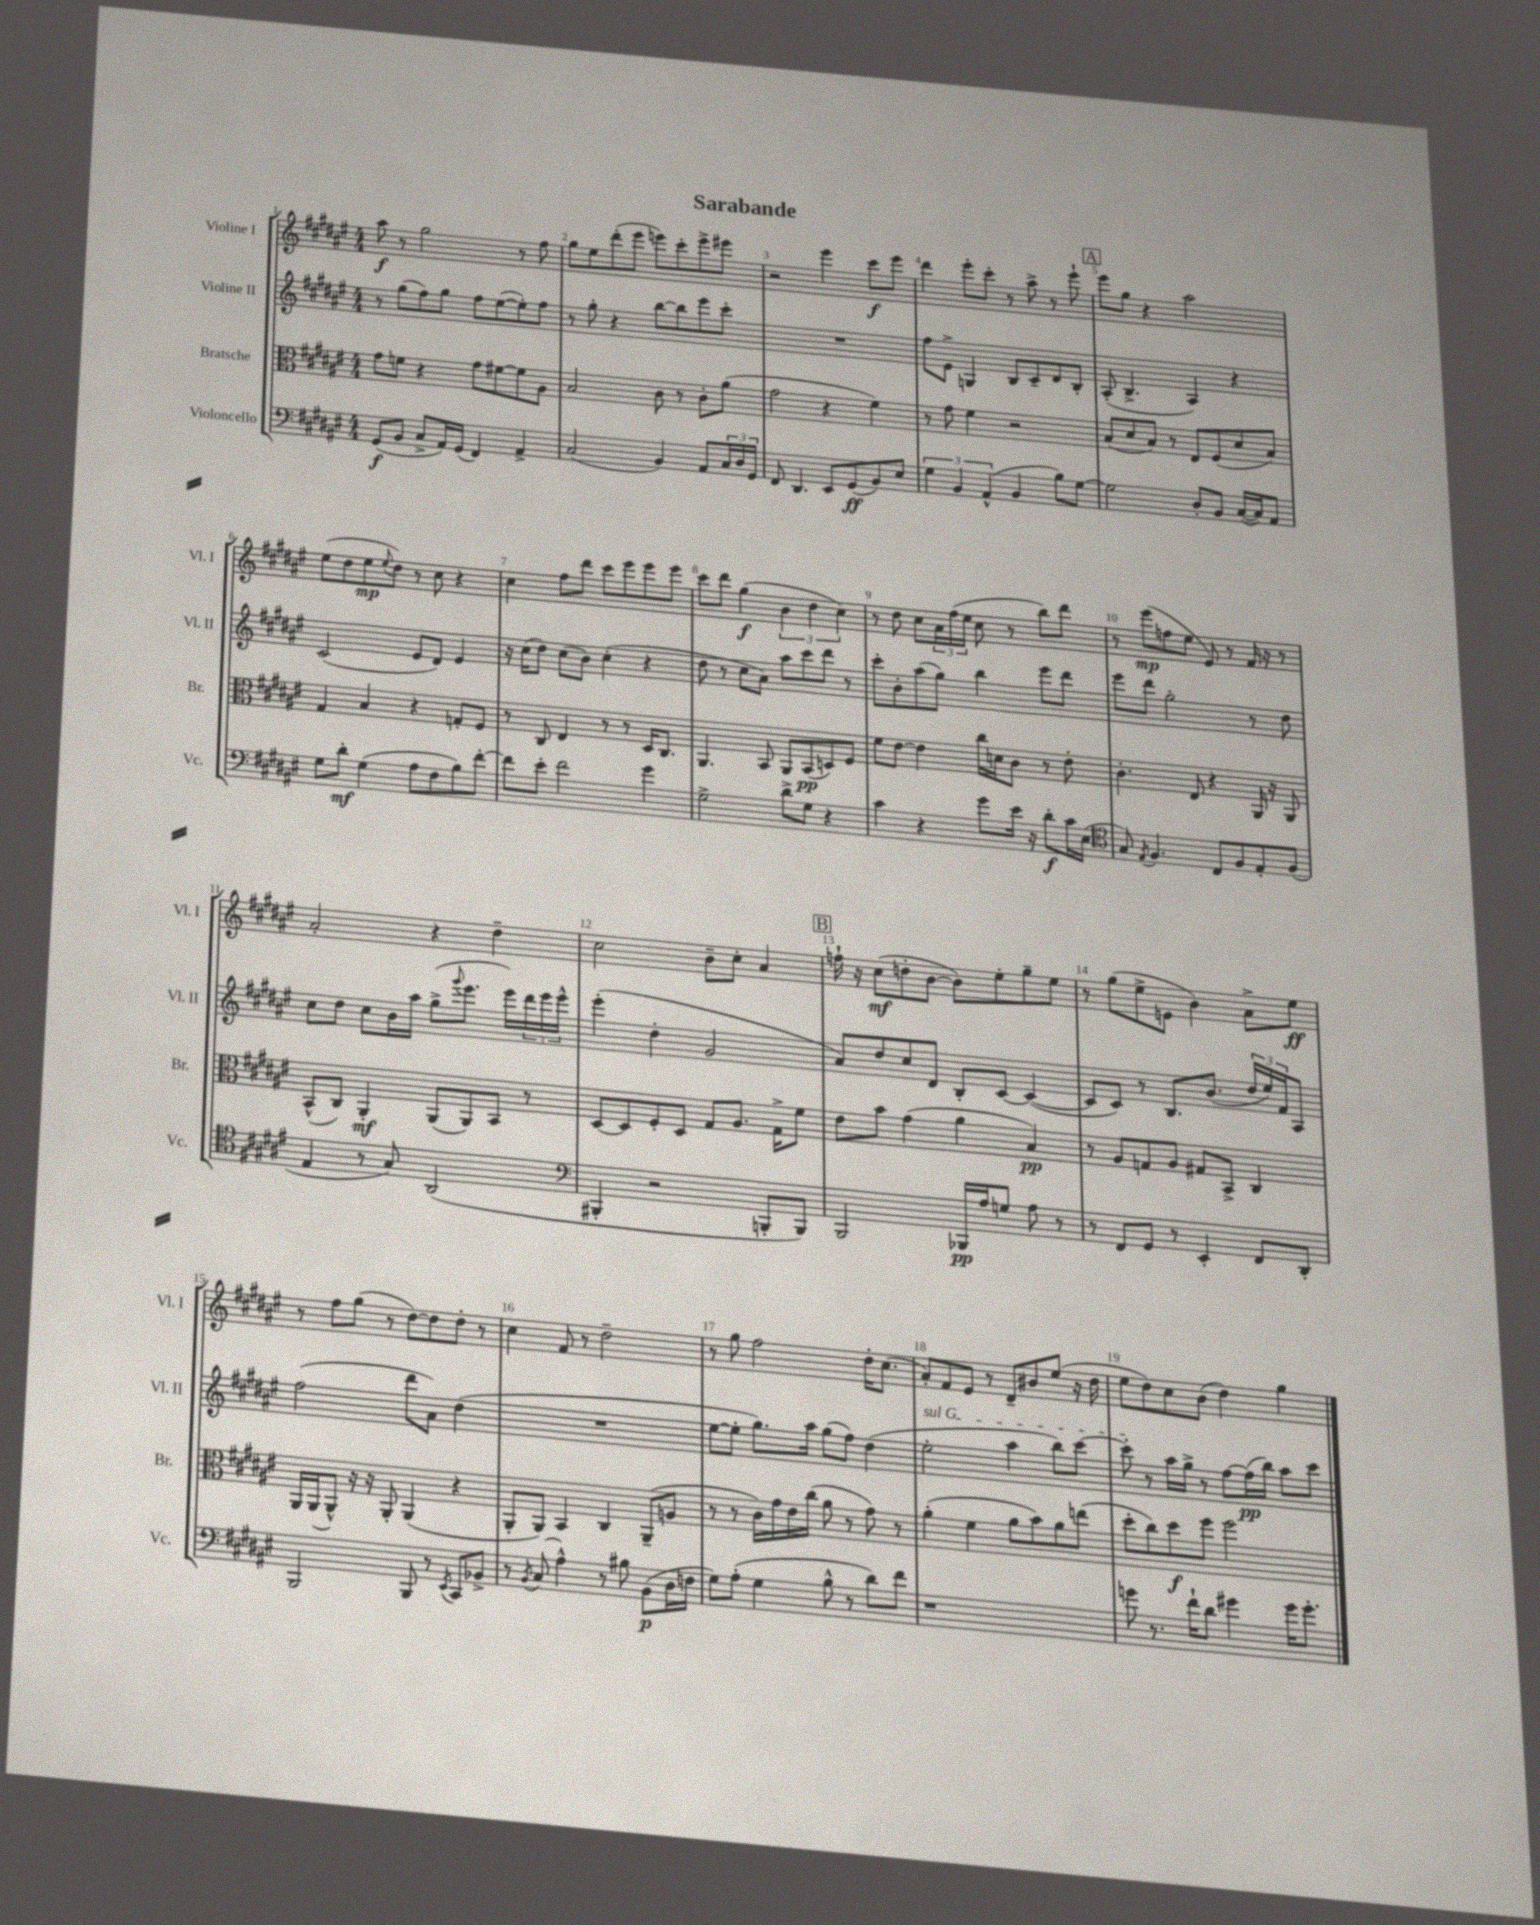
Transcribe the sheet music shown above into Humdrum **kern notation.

**kern	**kern	**kern	**kern
*staff4	*staff3	*staff2	*staff1
*clefF4	*clefC3	*clefG2	*clefG2
*k[f#c#g#d#a#e#]	*k[f#c#g#d#a#e#]	*k[f#c#g#d#a#e#]	*k[f#c#g#d#a#e#]
*M4/4	*M4/4	*M4/4	*M4/4
(8GG#	8g#	8r	8aa#
8BB	8f	(8gg#	8r
8C#^	4r	8ff#)	2gg#
16AA#)	.	8gg#	.
(16GG#	.	.	.
4FF#)	8g#	8ff#	.
.	[8f#	([8ee#	.
4AA#^	8f#]	8ee#'])	8r
.	8A#	8ff#	8ff#
=	=	=	=
(2C#	2B	8r	8gg#
.	.	8gg#'	8ee#
.	.	4r	(8ddd#'
.	.	.	8eee#
4BB)	8c#	[8bb	8eee)
.	8r	8bb]	8ccc#'
8AA#	8c#'	8eee#	8eee^
24C#	(8a#	8ccc#'	8eee#
24D#	.	.	.
24GG#	.	.	.
=	=	=	=
8FF#	2g#	1r	2r
4.DD#	.	.	.
8EE#	4r	.	4eee#
(8GG#	.	.	.
8BB)	4f#)	.	8ccc#
8E#	.	.	8eee#
=	=	=	=
6G#	8r	8ff#	4ddd#
.	8g#	8e#^	.
6BB	.	.	.
.	4f#	4G	8eee#'
(6AA#^^	.	.	.
.	.	.	8ccc#'
4BB	2r	8B	8r
.	.	8c#~	8aa#^
8B)	.	8d#	8r
[8G#	.	8B'	8eee#`
=	=	=	=
2G#]	(8B	(8A#'	8eee#
.	8d#	4.B^	8gg#
.	8B)	.	4r
.	8r	.	.
8D#'	8E#	4A#)	2aa#
8BB	(8F#	.	.
([16C#	8d#	4r	.
16C#])	.	.	.
8AA#	8B)	.	.
=	=	=	=
8G#	4G#	(2c#	(8ee#
8d#'	.	.	8dd#
(4G#	4B	.	8ee#
.	.	.	8qqee#
.	.	.	8dd#)
8A#	4r	8e#	8r
8F#	.	8d#)	8cc#
8B)	8G'	4e#	4r
[8f#'	8F#	.	.
=	=	=	=
8f#]	8r	16r	4cc#
.	.	(16cc#	.
8e#'	8C#	8dd#)	.
2f#	4E#	(8cc#	8ff#
.	.	8b)	8ddd#
.	8r	(4cc#'	8ccc#
.	8r	.	8eee#
4g#	16D#	4r	8eee#
.	8.C#	.	.
.	.	.	8eee#
=	=	=	=
2G#^	4.AA#	8dd#	8ccc#
.	.	8r	8ddd#
.	.	8cc#	(4gg#
.	8BB	8a#)	.
8d#^	8AA#	8aa#	6b
8G#	(8BB	8ccc#	.
.	.	.	6dd#
4r	8D)	8ddd#	.
.	.	.	6cc#)
.	8F#	8r	.
=	=	=	=
4c#	8f#	8ccc#'	8r
.	[8e#	8b'	8dd#
4r	4e#]	(8aa#	8cc#
.	.	8gg#)	24a#
.	.	.	(24ff#
.	.	.	24ee#
8g#	16cc#	4bb	8cc#
.	16d	.	.
16e#	8c#	.	8r
16r	.	.	.
8d#'	8r	8eee#	8bb)
16c#	8e#'	8ddd#	8ddd#
(16E#	.	.	.
=	=	=	=
*clefC4	*	*	*
8G#)	4.c#'	8eee#	8r
8qE#	.	.	.
4.F#	.	8ddd#	(8eee#
.	.	2gg#'	8ff
.	8E#	.	8ee#
8C#	4r	.	8e#)
8F#	.	.	8r
8E#'	16AA#	8r	16f#
.	16r	.	16r
(8F#	8AA#	8dd#	8r
=	=	=	=
4E#	(8BB^^	8cc#	2a#'
.	8C#)	8dd#	.
8r	4AA#'	8cc#	.
8G#)	.	16b	.
.	.	16aa#	.
(2AA#	(8AA#	(8gg#^	4r
.	.	8qqggg#	.
.	8AA#)	8.eee#	.
.	8BB	.	4dd#~
.	.	16eee#)	.
.	8r	24ddd#	.
.	.	24eee#	.
.	.	24eee#^^	.
=	=	=	=
*clefF4	*	*	*
4BBB#'	[8D#	(4eee#'	2cc#
.	8D#]	.	.
2r	8F#'	4dd#'	.
.	8D#	.	.
.	8G#	2g#	8b~
.	8.A#	.	8cc#'
8BBB'	.	.	4a#
.	16G#^	.	.
8BBB)	8f#	.	.
=	=	=	=
2BBB	8e#	8a#)	16ff`
.	.	.	16r
.	8b	8dd#	(8cc#
.	(4g#	8cc#	8dd'
.	.	8d#	[8b
16BBB-	4a#	8B'	8b])
16A#	.	.	.
8G	.	[8c#	8ee#'
8A#	4B)	(4c#_	8gg#~
8r	.	.	8ee#
=	=	=	=
8r	8r	8c#]	8r
8FF#	8A#	8c#)	(8gg#
8GG#	8G	8r	8ee#^
8r	8A#	8.B	8e
4EE#'	8G#	.	4b)
.	.	(8.b	.
.	8BB^	.	.
8FF#	4C#	24dd#	8a#^
.	.	24ee#)	.
.	.	24f#	.
8DD#'	.	8A#	8ee#
=	=	=	=
2BBB	16AA#	(2ff#	8r
.	(16AA#	.	.
.	8AA#^^)	.	8ff#
.	16r	.	(8gg#
.	16r	.	.
.	8AA#'	.	8r
8BBB	(4AA#	8ddd#	[8dd#)
8r	.	8a#)	8dd#]
8qEE#	.	.	.
8CC#	4r	(4dd#	8dd#'
8BB-^	.	.	8r
=	=	=	=
8r	8AA#'	1r	4cc#
8qBB	.	.	.
(8C#	8AA#)	.	.
4A#^^)	4BB	.	8f#
.	.	.	8r
8r	4C#	.	2dd#~
8B#	.	.	.
(8BB	(8AA#~	.	.
16D#	8A	.	.
16F	.	.	.
=	=	=	=
8G#)	8r	[8ee#	8r
(8A#'	8r	8ee#']	8gg#
4G#	16c#)	8.gg#)	2ff#
.	16g#	.	.
.	16e#	.	.
.	(16cc#	16aa#	.
8B^^	8a#	(8gg#	.
8r	8r	8ff#)	.
8d#)	8g#)	(4dd#	16dd#'
.	.	.	(8.cc#
8f#	8r	.	.
=	=	=	=
1r	(4a#'	2ee#'	8a#')
.	.	.	8f#
.	4f#	.	8e#
.	.	.	8r
.	8a#	4aa#	8d#~
.	8b)	.	8b#
.	8a#	8bb)	(8ee#
.	(8ee	[8ccc#	16r
.	.	.	16dd#
=	=	=	=
8g	8dd#'	8ccc#']	8ee#
8.r	8cc#)	8r	8dd#)
.	8dd#	16aa#	8cc#
16f#`	.	16gg#^	.
8d#	8ff#	8r	(8b
4g#	2ff#	[8ff#	4dd#)
.	.	(16ff#]	.
.	.	16bb)	.
16g#	.	8aa#	4gg#
8.g#'	.	.	.
.	.	8ccc#	.
==	==	==	==
*-	*-	*-	*-
